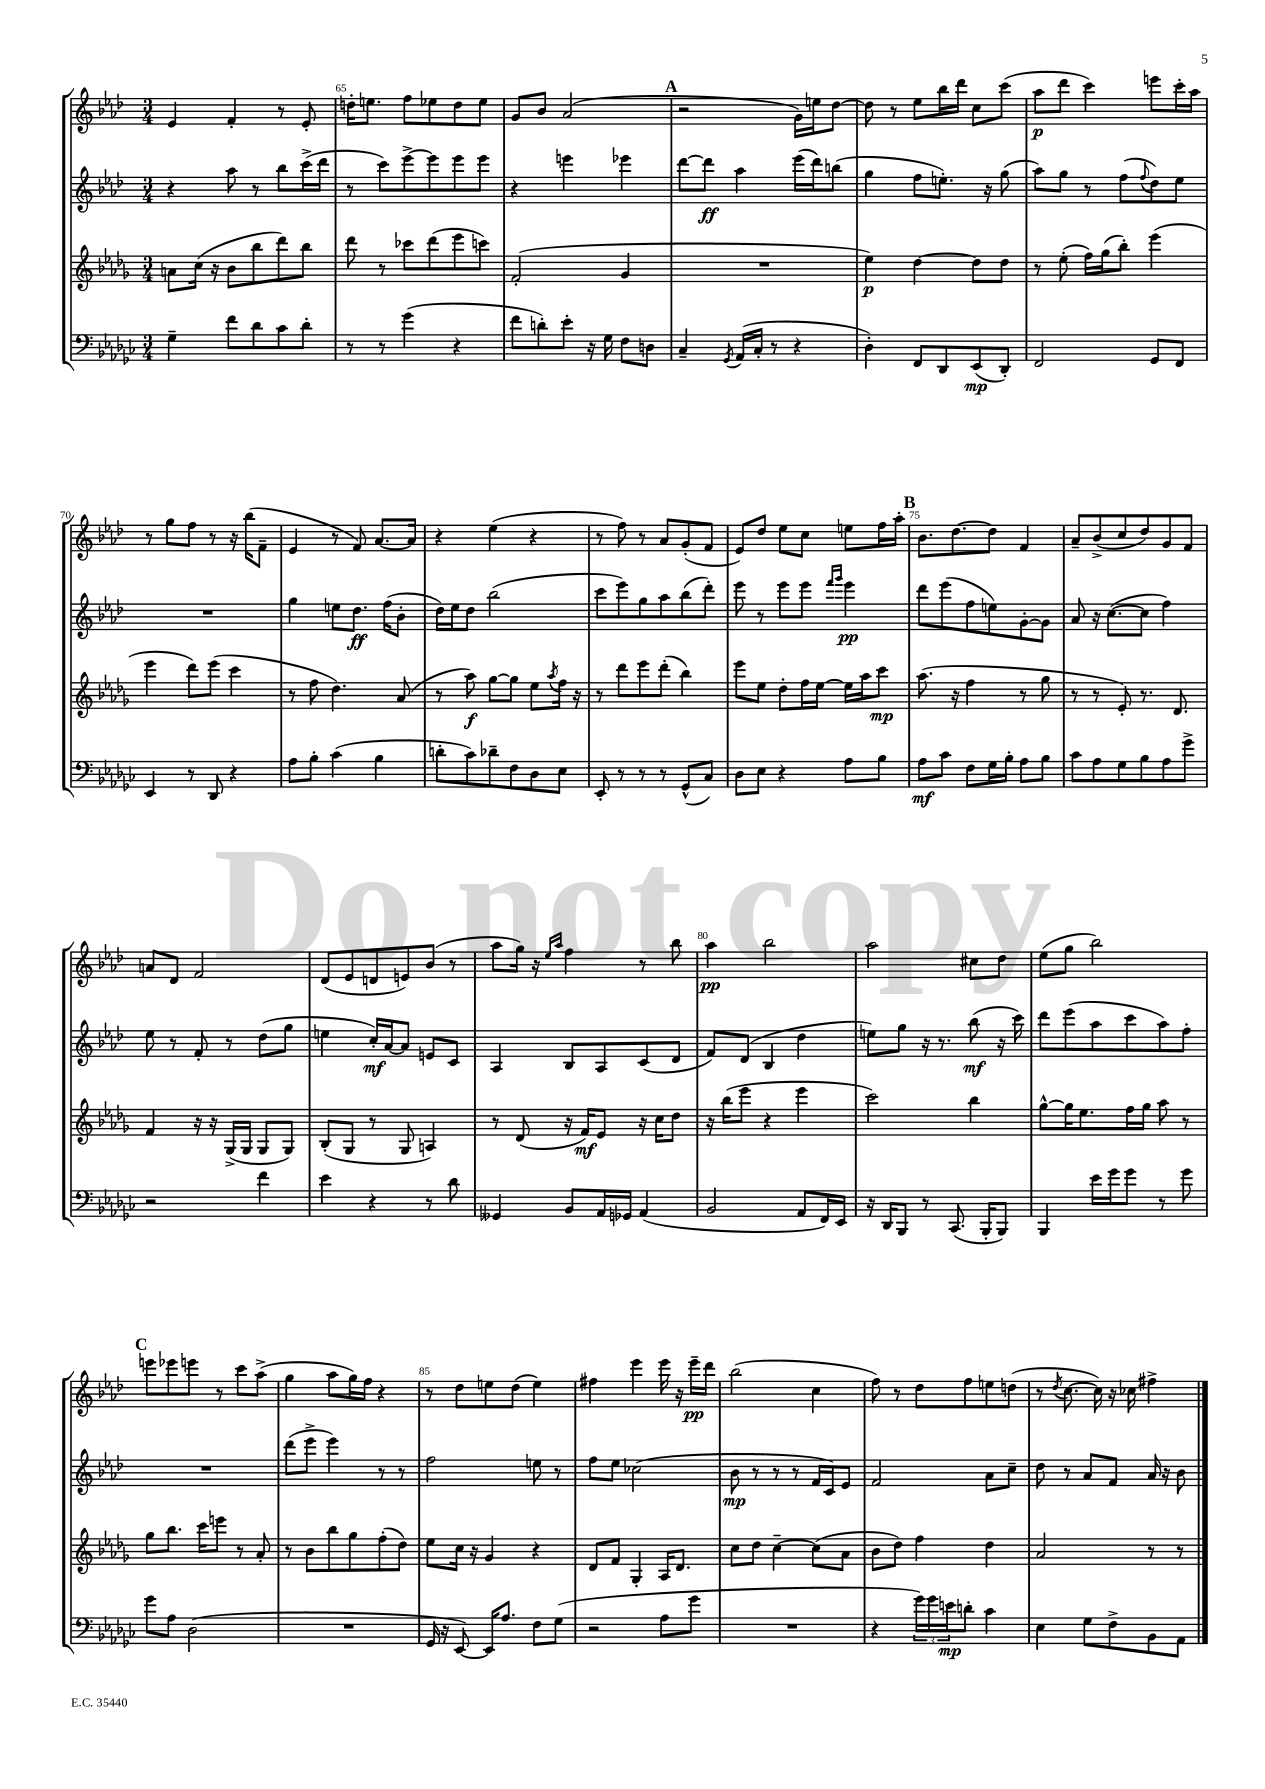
<<
\new StaffGroup <<
\new Staff = "s0" {
    \clef treble \key aes \major \numericTimeSignature \time 3/4
    ees'4 f'4-. r8 ees'8-. |
    d''16-. e''8. f''8 ees''8 d''8 ees''8 |
    g'8 bes'8 aes'2( |
    \mark \markup { \bold "A" } r2 g'16) e''16 des''8~ |
    des''8 r8 ees''8 bes''16 des'''16 c''8 c'''8( |
    aes''8\p des'''8 c'''4) e'''8 c'''16-. aes''16 |
    r8 g''8 f''8 r8 r16 bes''16( f'8-- |
    ees'4 r8 f'8) aes'8.~ aes'16 |
    r4 ees''4( r4 |
    r8 f''8) r8 aes'8 g'8-.( f'8 |
    ees'8) des''8 ees''8 c''8 e''8 f''16 aes''16-. |
    \mark \markup { \bold "B" } bes'8. des''8.~ des''8 f'4 |
    aes'8-- bes'8->( c''8 des''8) g'8 f'8 |
    a'8 des'8 f'2 |
    des'8( ees'8 d'8 e'8) bes'8( r8 |
    aes''8 g''16) r16 \grace { ees''16 aes''16 } f''4 r8 bes''8 |
    aes''4\pp bes''2 |
    aes''2 cis''8 des''8 |
    ees''8( g''8 bes''2) |
    \mark \markup { \bold "C" } e'''8 ees'''8 e'''8 r8 c'''8 aes''8->( |
    g''4 aes''8 g''16) f''16 r4 |
    r8 des''8 e''8 des''8( e''4) |
    fis''4 ees'''4 ees'''16 r16 ees'''16--\pp des'''16 |
    bes''2( c''4 |
    f''8) r8 des''8 f''8 e''8 d''8( |
    r8 \acciaccatura { des''8 } c''8.~ c''16) r16 ces''16 fis''4-> \bar "|." |
}
\new Staff = "s1" {
    \clef treble \key aes \major \numericTimeSignature \time 3/4
    r4 aes''8 r8 bes''8 c'''16->( des'''16 |
    r8 c'''8) ees'''8~-> ees'''8 ees'''8 ees'''8 |
    r4 e'''4 ees'''4 |
    \mark \markup { \bold "A" } des'''8~ des'''8\ff aes''4 ees'''16( des'''16) b''8( |
    g''4 f''8 e''8.-.) r16 g''8( |
    aes''8) g''8 r8 f''8( \appoggiatura { f''8 } des''8) ees''8 |
    R2. |
    g''4 e''8 des''8.\ff f''16( bes'8-. |
    des''16) ees''16 des''8 bes''2( |
    c'''8 ees'''8) g''8 aes''8 bes''8( des'''8-.) |
    ees'''8 r8 ees'''8 ees'''8 \grace { f'''16 g'''16 } ees'''4\pp |
    \mark \markup { \bold "B" } des'''8 ees'''8( f''8 e''8) g'8~-. g'8 |
    aes'8 r16 c''8.~( c''8 f''4) |
    ees''8 r8 f'8-. r8 des''8( g''8 |
    e''4 c''16-.\mf) aes'16~ aes'8 e'8 c'8 |
    aes4 bes8 aes8 c'8( des'8 |
    f'8) des'8( bes4 des''4 |
    e''8) g''8 r16 r8. bes''8\mf( r16 c'''16) |
    des'''8 ees'''8( aes''8 c'''8 aes''8) f''8-. |
    \mark \markup { \bold "C" } R2. |
    des'''8( ees'''8-> ees'''4) r8 r8 |
    f''2 e''8 r8 |
    f''8 ees''8 ces''2( |
    bes'8\mp r8 r8 r8 f'16 c'16) ees'8 |
    f'2 aes'8 c''8-- |
    des''8 r8 aes'8 f'8 aes'16 r16 bes'8 \bar "|." |
}
\new Staff = "s2" {
    \clef treble \key des \major \numericTimeSignature \time 3/4
    a'8 c''16( r16 bes'8 bes''8 des'''8) bes''8 |
    des'''8 r8 ces'''8 des'''8( ees'''8 c'''8) |
    f'2-.( ges'4 |
    \mark \markup { \bold "A" } R2. |
    ees''4\p) des''4~ des''8 des''8 |
    r8 ees''8-.( f''16) ges''16( bes''8-.) ees'''4( |
    ees'''4 des'''8) ees'''8( c'''4 |
    r8 f''8 des''4.) aes'8( |
    r8 aes''8\f) ges''8~ ges''8 ees''8 \acciaccatura { aes''8 } f''16 r16 |
    r8 des'''8 ees'''8 des'''8-.( bes''4) |
    ees'''8 ees''8 des''8-. f''16 ees''16~ ees''16 aes''16 c'''8\mp |
    \mark \markup { \bold "B" } aes''8.( r16 f''4 r8 ges''8 |
    r8 r8 ees'8-.) r8. des'8. |
    f'4 r16 r16 ges16->( ges16 ges8 ges8) |
    bes8-.( ges8 r8 ges8 a4) |
    r8 des'8( r16 f'16\mf) ees'8 r16 c''16 des''8 |
    r16 bes''16( ees'''8 r4 ees'''4 |
    c'''2) bes''4 |
    ges''8~-^ ges''16 ees''8. f''16 ges''16 aes''8 r8 |
    \mark \markup { \bold "C" } ges''8 bes''8. c'''16 e'''8 r8 aes'8-. |
    r8 bes'8 bes''8 ges''8 f''8-.( des''8) |
    ees''8 c''16 r16 ges'4 r4 |
    des'8 f'8 ges4-. aes16 des'8. |
    c''8 des''8 c''4~-- c''8( aes'8 |
    bes'8 des''8) f''4 des''4 |
    aes'2 r8 r8 \bar "|." |
}
\new Staff = "s3" {
    \clef bass \key ges \major \numericTimeSignature \time 3/4
    ges4-- f'8 des'8 ces'8 des'8-. |
    r8 r8 ges'4( r4 |
    f'8 d'8-.) ees'8-. r16 ges16 f8 d8 |
    \mark \markup { \bold "A" } ces4-- \acciaccatura { ges,8 } aes,16( ces16-. r8 r4 |
    des4-.) f,8 des,8 ees,8\mp( des,8-.) |
    f,2 ges,8 f,8 |
    ees,4 r8 des,8 r4 |
    aes8 bes8-. ces'4( bes4 |
    d'8-. ces'8) des'8-- f8 des8 ees8 |
    ees,8-. r8 r8 r8 ges,8-^( ces8) |
    des8 ees8 r4 aes8 bes8 |
    \mark \markup { \bold "B" } aes8\mf ces'8 f8 ges16 bes16-. aes8 bes8 |
    ces'8 aes8 ges8 bes8 aes8 ges'8-> |
    r2 f'4 |
    ees'4 r4 r8 des'8 |
    geses,4 bes,8 aes,16 ges,16 aes,4( |
    bes,2 aes,8 f,16) ees,16 |
    r16 des,16 bes,,8 r8 ces,8.( bes,,16-. bes,,8) |
    bes,,4 ees'16 ges'16 ges'8 r8 ges'8 |
    \mark \markup { \bold "C" } ges'8 aes8 des2( |
    R2. |
    ges,16 r16 ees,8~) ees,16 aes8. f8 ges8( |
    r2 aes8 ges'8 |
    R2. |
    r4 \tuplet 3/2 { ges'16) ges'16 e'16\mp } d'8-. ces'4 |
    ees4 ges8 f8-> bes,8 aes,8 \bar "|." |
}
>>
>>
\layout { \context { \Score currentBarNumber = #64 \override BarNumber.break-visibility = ##(#f #t #t) barNumberVisibility = #(every-nth-bar-number-visible 5) } }
